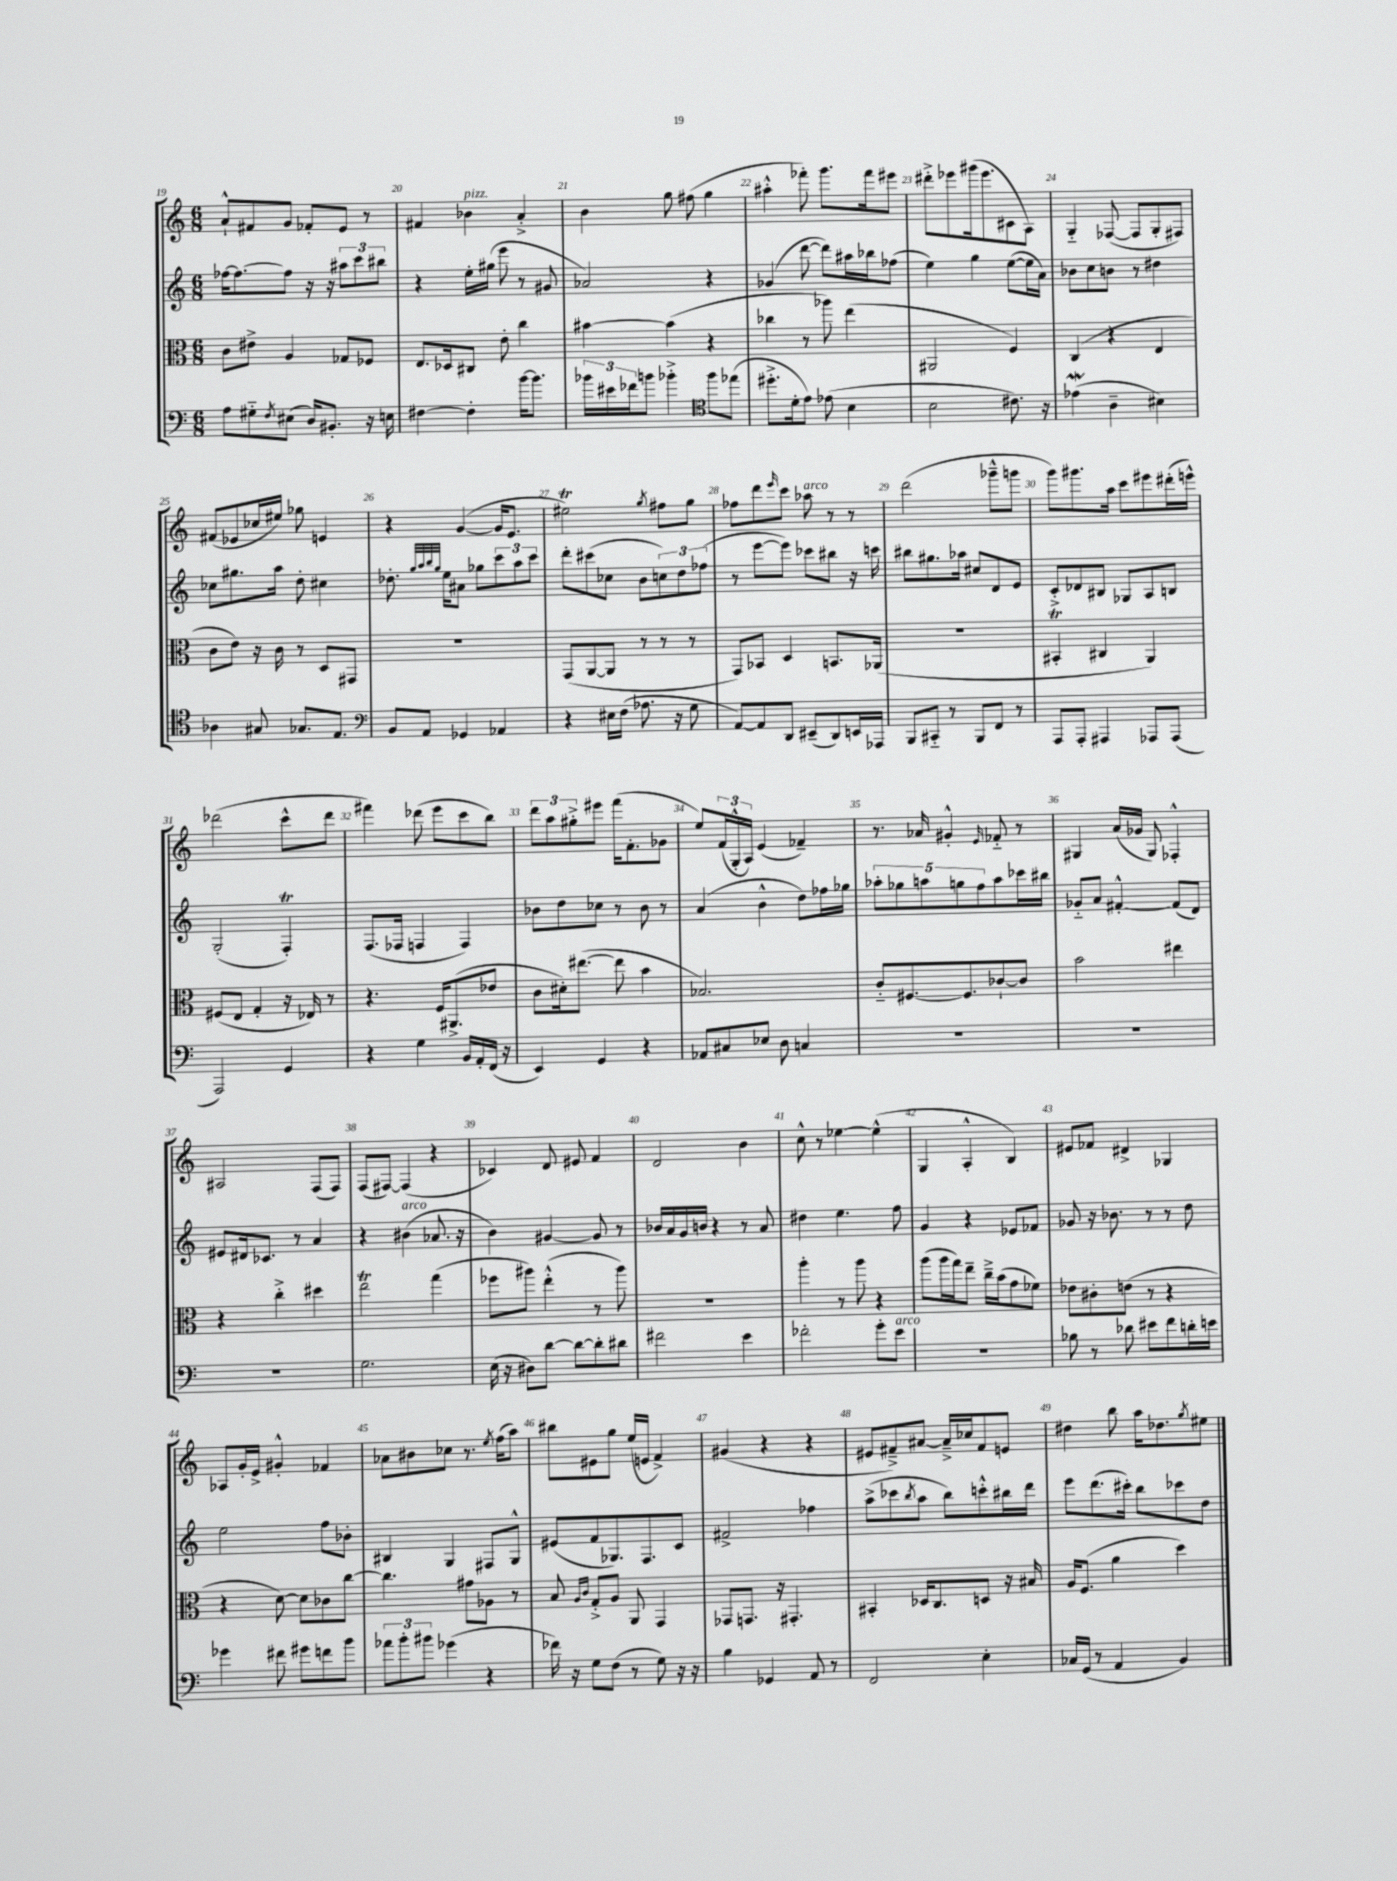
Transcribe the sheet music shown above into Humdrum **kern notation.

**kern	**kern	**kern	**kern
*staff4	*staff3	*staff2	*staff1
*clefF4	*clefC3	*clefG2	*clefG2
*k[]	*k[]	*k[]	*k[]
*M6/8	*M6/8	*M6/8	*M6/8
8A\L	8c\L	[16ff-\LK	8a`^^/L
.	.	8.ff-\_	.
8G#'~\	8e#^\J	.	8f#/
8qF/	.	.	.
(8E#\J	4A/	8ff-\]J	8g/J
16D/LK)	.	16r	8f-'/L
8.BB#'/J	.	16r	.
.	8G-/L	12aa#\L	8e/J
.	.	12ccc\	.
16r	8F-/J	.	8r
.	.	12bb#\J	.
16E\	.	.	.
=	=	=	=
[4F#\	8.E/L	4r	4f#/
.	16D-/k	.	.
4F#'\]	8C#/J	16ee'\LL	4b-\
.	.	(16gg#\JJ	.
.	8e'\	8eee\	.
[16b\LK	4cc\	8r	4a'^/
8.b\]J	.	.	.
.	.	8g#/	.
=	=	=	=
24b-\LL	[4b#\	2a-/)	4b\
24e#\	.	.	.
24f-\J	.	.	.
8b\J	.	.	.
4b-'^\	(4b#\]	.	8gg\
.	.	.	(8ff#\
*clefC4	*	*	*
8ff\L	4r	4r	4gg\
(8ee-\J	.	.	.
=	=	=	=
8.dd#'^\L	4cc-\	(4g-/	4aa#'^^\
16d'\k	.	.	.
8e\J)	8r	[8ddd\	8fff-'\)
(8e-\	8aa-\)	8ddd\]L)	8.ggg\L
4B\	(4ee\	16aa#\L	.
.	.	16bb-\J	16fff-\k
.	.	(8ff-\J	8eee#\J
=	=	=	=
2B\	2AA#/	4ee\)	8ddd#'^\L
.	.	.	8eee-\
.	.	4gg\	(16ggg#\k
.	.	.	8.eee-\
8.c#\)	4F/)	([8ee\L	8c#\
.	.	16ee\]L	8A\J)
16r	.	16a\JJ)	.
=	=	=	=
(4e-\	(4C/	8b-\L	4G'~/
.	.	8cc\	.
4A~\	4r	8b\J	([8F-/
.	.	8r	8F-/]L
4B#\)	4E/	4dd#\	8G'/
.	.	.	8F#/J)
=	=	=	=
4A-\	8c\L	8cc-\L	(8f#/L
.	8e\J)	8.gg#\	8e-/
8G#/	16r	.	16cc-/L
.	16c\	16aa\Jk	16ee#/JJ)
8.G-/L	8r	8dd'\	8gg-\
.	8D/L	4cc#\	4e/
8.E/J	.	.	.
.	8GG#/J	.	.
=	=	=	=
*clefF4	*	*	*
8BB/L	2.r	8.dd-'\	4r
8AA/J	.	.	.
.	.	32qqgg/LLL	.
.	.	32qqaa/	.
.	.	32qqbb/	.
.	.	32qqgg/JJJ	.
.	.	16ee\LK	.
4GG-/	.	8a#\J	([4g/
.	.	8gg-\L	.
4AA-/	.	12ccc\	16g/]LK
.	.	.	8.e/J
.	.	12aa\	.
.	.	12ccc\J	.
=	=	=	=
4r	(8GG/L	8ddd'\L	2ee#\)
.	[8AA/	(8ccc#\	.
16E#\LL	8AA/]J	8cc-\J	.
(16F\JJ	.	.	.
8.A-\	8r	8b\L	.
.	.	.	8qgg/
.	8r	12cc\)	8ff#\L
16r	.	.	.
.	.	12dd\	.
8G\	8r	.	8gg\J
.	.	(12ff-\J	.
=	=	=	=
[8AA/L)	8GG/L)	8r	8ff-\L
8AA/]	8BB-/J	[8eee\L	8ddd\
.	.	.	16qqeee/
8DD/J	4D/	8eee\]J)	8ccc\J
(8EE#~/L	.	8ccc-\L	8aa-\
8DD/)	8.BB/L	8bb#\J	8r
16EE/L	.	16r	8r
16AAA-/JJ	(16AA-/Jk	16ccc\	.
=	=	=	=
8BBB/L	2.r	8bb#\L	(2ddd\
8CC#'~/J	.	8.gg#\	.
8r	.	.	.
.	.	16aa-\Jk	.
8BBB/L	.	8cc#/L	.
8FF/J	.	8d/	8ggg-~^^\L
8r	.	8e/J	8ggg\J
=	=	=	=
8AAA/L	4BB#'/	8c'^/L	8ggg\L)
8AAA'/J	.	8d-/	8.ggg#\
4AAA#/	4C#/	8B#/J	.
.	.	.	16aa\Jk
.	.	8G-/L	8ccc\L
8AAA-/L	4AA/)	8A/	8eee#\
(8AAA-/J	.	8B/J	(16ddd#'\L
.	.	.	16eee^^\JJ)
=	=	=	=
2AAA/)	(8F#/L	(2G'/	(2ddd-\
.	8E/J	.	.
.	4G'/	.	.
4GG/	16r	4F'/)	8ccc^^\L
.	16E-/)	.	.
.	8r	.	8ddd-\J
=	=	=	=
4r	4.r	(8.F/L	4fff#\)
.	.	16F-/Jk	.
4G\	.	4F/	(8ddd-\
.	16F/LK	.	8eee\L
.	(8.AA#^/	.	.
16BB/LL	.	4F/)	8ccc\
16AA'/	.	.	.
(16FF/JJ	8e-/J	.	8bb\J)
16r	.	.	.
=	=	=	=
4EE/)	8c\L	8b-\L	12ddd\L
.	.	.	12aa\
.	16d#'\k)	8dd\	.
.	.	.	12gg#'^\
.	([8.ee#\J	.	.
4GG/	.	8cc-\J	8eee#\J
.	8ee#\]	8r	(16fff\LK
.	.	.	8.f'\
4r	4b\	8b-\	.
.	.	8r	8g-\J
=	=	=	=
8AA-/L	2.B-/)	(4a/	8ee/L)
8C#/	.	.	(24f/L
.	.	.	24G'^^/
.	.	.	24A/JJ)
8E-/J	.	4b^^\	(4e/
8D\	.	.	.
4C/	.	8dd\L)	4f-~/)
.	.	16ff-\L	.
.	.	16gg-\JJ	.
=	=	=	=
2.r	8c'~/L	10aa-'\L	8.r
.	.	10gg-\	.
.	[8.F#/	.	.
.	.	.	16a-/
.	.	10aa\	.
.	.	.	4g#'^^/
.	.	10gg\	.
.	8.F#/]	.	.
.	.	10ff\	.
.	.	.	16qqe/
.	[8c-`/	8aa\	8f-'~/
.	8c-/]J	16ccc-\L	8r
.	.	16bb#\JJ	.
=	=	=	=
2.r	2b\	8g-'~/L	4G#/
.	.	8a/J	.
.	.	[4f#'^^/	(16a/LL
.	.	.	16g-/JJ
.	.	.	8G#/)
.	4ee#\	(8f#/]L	4F-'^^/
.	.	8d/J)	.
=	=	=	=
2.r	4r	8e#/L	2A#/
.	.	16d#/k	.
.	.	8.c-/J	.
.	4cc'^\	.	.
.	.	8r	.
.	4dd#\	4a/	(8F/L
.	.	.	8F/J)
=	=	=	=
2.G\	2ee\	4r	(8F/L
.	.	.	[8F#/J)
.	.	(4b#\	(4F#/]
.	(4gg\	8.a-/	4r
.	.	16r	.
=	=	=	=
(16E\	8ff-\L	4b\)	4c-/)
16r	.	.	.
8D#\L)	8aa#\J)	.	.
[8d\J	(4ee'^^\	[4g#/	8d/
8d\_L	.	.	8e#/
8d'\]	8r	8g#/]	4f/
8d#\J	8aa#\)	8r	.
=	=	=	=
2f#\	2.r	16b-/LL	2d/
.	.	16a/	.
.	.	16g/	.
.	.	16b/JJ	.
.	.	4r	.
4e\	.	8r	4b\
.	.	8a/	.
=	=	=	=
2f-'\	4aa'\	4dd#\	8cc^^\
.	.	.	8r
.	8r	4.ee\	[4ee-\
.	8aa\	.	.
8g'\L	4r	.	(4ee-^^\]
8e\J	.	8ff\	.
=	=	=	=
2.r	(8aa\L	4g/	4G/
.	16aa\L	.	.
.	16gg\J)	.	.
.	8ee~\J	4r	4A'^^/
.	16cc~^\LL	.	.
.	(16b\J	.	.
.	8g\	8e-/L	4B/)
.	8f-\J)	8f-/J	.
=	=	=	=
8B-\	8e-\L	8g-/	8e#/L
8r	8c#'\	16r	8f-/J
.	.	8.b-\	.
8d-\	(8e\J	.	4d#^/
8e#\L	8r	8r	.
8f\	4r	8r	4G-/
16d'\L	.	8dd\	.
16e\JJ	.	.	.
=	=	=	=
4g-\	4r	2ee\	8A-/L
.	.	.	16g'/L
.	.	.	16e^/JJ
8f#\	[8d\)	.	4g#'^^/
8g#\L	8d\]L	.	.
8f\	8c-\	8ff\L	4f-/
8b\J	[8cc\J	8b-'\J	.
=	=	=	=
12a-\L	4.cc\]	4B#/	8a-\L
12b'\	.	.	.
.	.	.	8b#\
12b#\J	.	.	.
(4g-\	.	4G/	8cc-\J
.	8g#\L	.	8.r
4r	8A-\J	8F#/L	.
.	.	.	8qee/
.	.	.	(16ff\LK
.	8r	8G^^/J	8aa\J)
=	=	=	=
16f-\)	8B/	(8e#/L	8bb#\L
16r	.	.	.
.	16qqA/LL	.	.
.	16qqc/JJ	.	.
8G\L	8G'^/L	8f/	8e#\
(8F\J	8A/J	8.G-/)	8gg\J
8r	8AA/	.	(16ee/LL
.	.	8.F/	16e/JJ
8G\)	4GG/	.	4f^/)
16r	.	8c/J	.
16r	.	.	.
=	=	=	=
4B\	8GG-/L	2f#^/	(4g#/
.	8.GG/J	.	.
4GG-/	.	.	4r
.	16r	.	.
.	4.GG#'/	.	.
8AA/	.	4ff-\	4r
8r	.	.	.
=	=	=	=
2FF/	4BB#'/	(8aa^\L	8e#/L
.	.	8ccc-\	8f#~^/)
.	.	8qbb/	.
.	16D-/LK	8aa\J	[8a#/J
.	8.C/	.	.
.	.	8bb\L)	16a#~^/]LL
.	.	.	16cc-/J
4E'\	8D/J	8ccc'^^\	8f#/
.	16r	16bb#\L	8e/J
.	16B#/	16ddd\JJ	.
=	=	=	=
16C-/LL	16A/LK	8eee\L	4dd#\
(16GG/JJ	(8.F/J	.	.
8r	.	(8.ddd\	.
4AA/	4a\	.	8bb\
.	.	16ccc#'\Jk)	.
.	.	8bb\L	16aa\LK
.	.	.	8.dd-\
4BB/)	4dd\)	8ccc-\	.
.	.	.	8qgg/
.	.	8dd\J	8ee#\J
==	==	==	==
*-	*-	*-	*-
